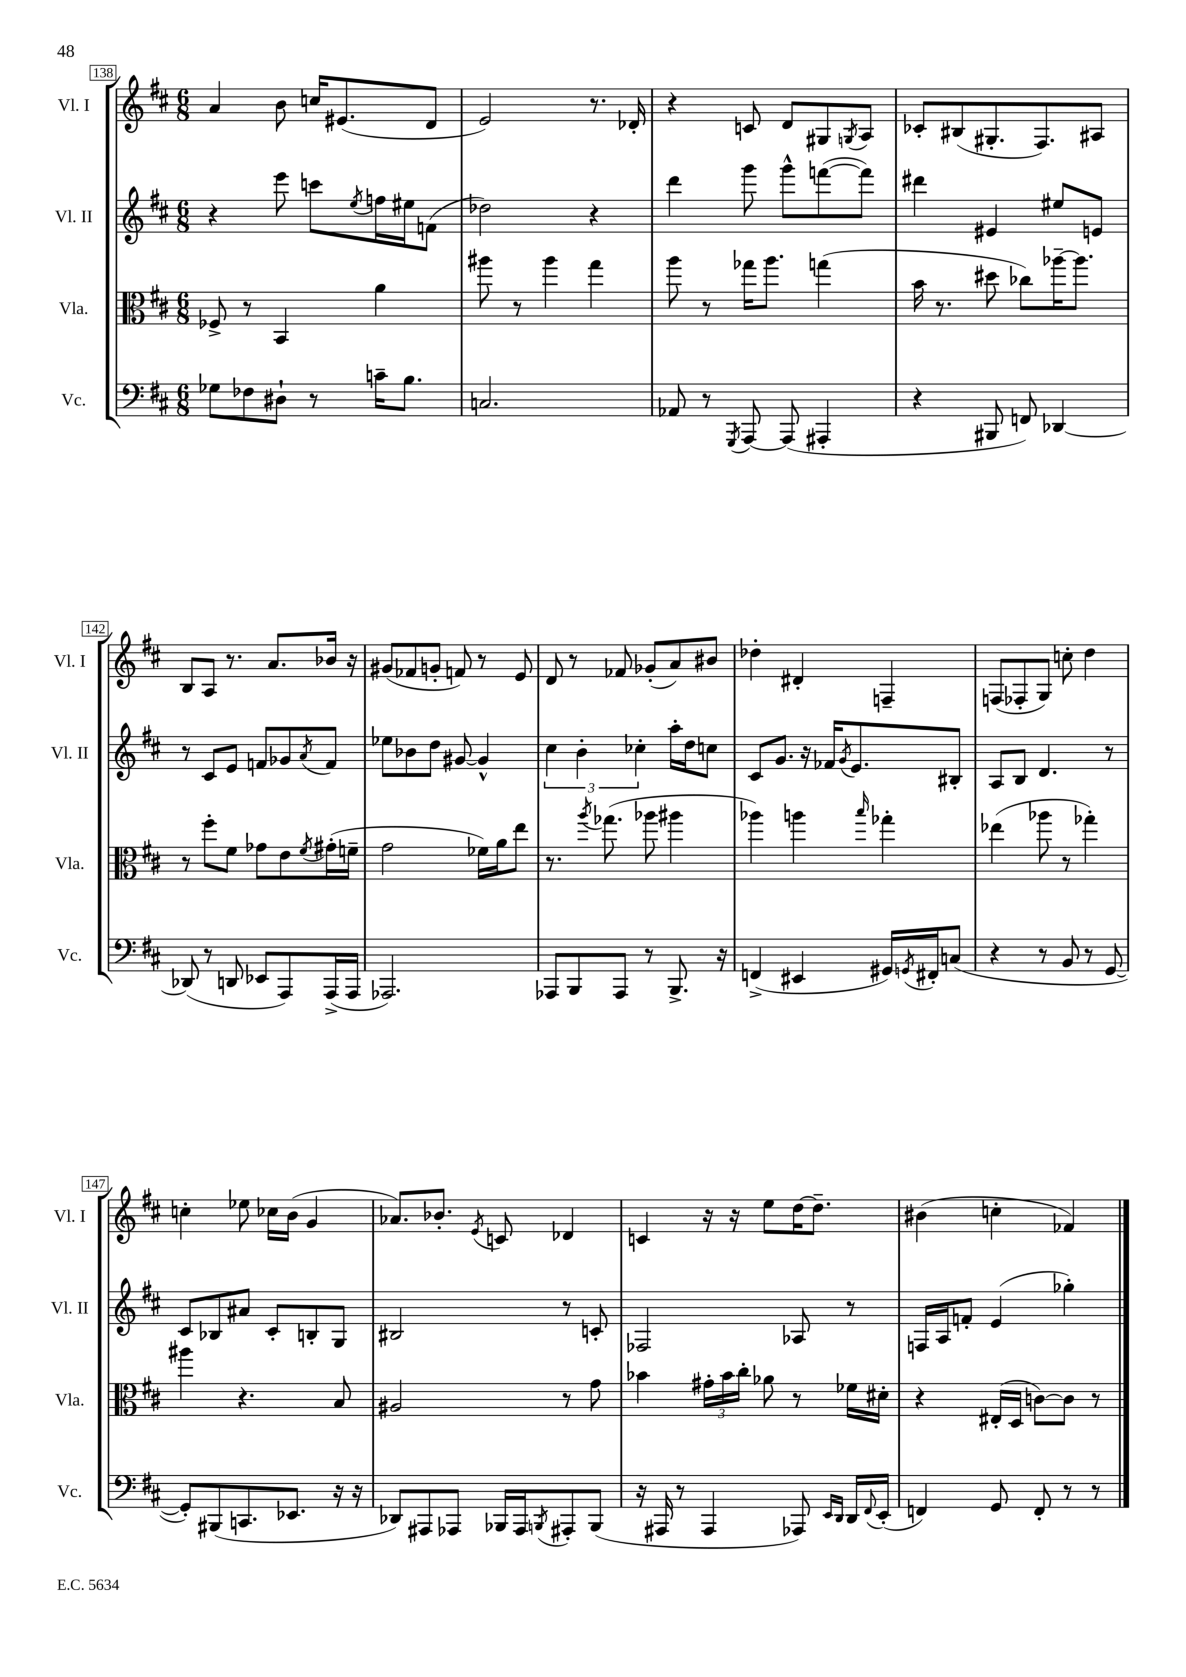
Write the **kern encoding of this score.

**kern	**kern	**kern	**kern
*part4	*part3	*part2	*part1
*staff4	*staff3	*staff2	*staff1
*I"Vc.	*I"Vla.	*I"Vl. II	*I"Vl. I
*I'Vc.	*I'Vla.	*I'Vl. II	*I'Vl. I
*clefF4	*clefC3	*clefG2	*clefG2
*k[f#c#]	*k[f#c#]	*k[f#c#]	*k[f#c#]
*M6/8	*M6/8	*M6/8	*M6/8
=138	=138	=138	=138
8G-X\L	8F-X^/	4r	4a/
8F-X\	8r	.	.
8D#X`\J	4BB/	8eee\	8b\
8r	.	8cccn\L	16ccn/KL
.	.	.	(8.e#X/
.	.	8qee/	.
16cn~\KL	4a\	16ffn\L	.
8.B\J	.	16ee#X\J	.
.	.	(8fn\J	8d/J
=139	=139	=139	=139
2.Cn/	8aa#X\	2dd-X\)	2e/)
.	8r	.	.
.	4aa#\	.	.
.	4gg\	4r	8.r
.	.	.	16d-X'/
=140	=140	=140	=140
8AA-X/	8aa\	4ddd\	4r
8r	8r	.	.
8qGGG/	.	.	.
[8AAA/	16gg-X\KL	8ggg\	8cn/
.	8.aa\J	.	.
(8AAA/]	.	8ggg^^\L	8d/L
4AAA#X'/	(4ggn\	([8fffn\	8G#X/
.	.	.	8qGn/
.	.	8fff\J])	8A/J
=141	=141	=141	=141
4r	16b\	4ddd#X\	8c-X'/L
.	8.r	.	.
.	.	.	(8B#X/
8BBB#X/	8dd#X\	4e#X/	8.G#X'/
8FFn/)	8cc-X\L)	.	.
.	.	.	8.F#/)
[4DD-X/	[16aa-X~\K	8ee#X/L	.
.	8.aa-\J]	.	.
.	.	8en/J	8A#X/J
!!LO:LB:g=z
=142	=142	=142	=142
(8DD-X/]	8r	8r	8B/L
8r	8ff#'\L	8c#/L	8A/J
8DDn/	8f#\J	8e/J	8.r
8EE-X/L	8g-X\L	8fn/L	.
.	.	.	8.a/L
8AAA/)	8e\	8g-X/	.
.	8qf#/	8qa/	.
(16AAA^/L	(16g#X'\L	8f/J	16b-X/Jk
16AAA/JJ	16fn~\JJ	.	16r
=143	=143	=143	=143
2.AAA-X/)	2g\	8ee-X\L	(8g#X/L
.	.	8b-X\	8f-X/
.	.	8dd\J	8gn'/J
.	.	[8g#X/	8fn/)
.	16f-X\LL)	4g#^^/]	8r
.	16a\J	.	.
.	8ee\J	.	8e/
=144	=144	=144	=144
8AAA-X/L	8.r	6cc#\	8d/
8BBB/	.	.	8r
.	.	6b'\	.
.	8qaa/	.	.
.	(8.gg-X\	.	.
8AAA-/J	.	.	8f-X/
.	.	6cc-X'\	.
8r	8aa-X\	.	(8g-X'/L
8.BBB^/	4aa#X\	16aa'\LL	8a/)
.	.	16dd\J	.
.	.	8ccn\J	8b#X/J
16r	.	.	.
=145	=145	=145	=145
(4FFn^/	4aa-X\)	8c#/L	4dd-X'\
.	.	8.g/J	.
4EE#X/	4aan\	.	4d#X'/
.	.	16r	.
.	.	16f-X/KL	.
.	.	8qg/	.
.	.	8.e/	.
.	16qqbb/	.	.
16GG#X/LL)	4gg-X'\	.	4Fn~/
8qGGn/	.	.	.
16FF#X'/J	.	.	.
(8Cn/J	.	8B#X'/J	.
=146	=146	=146	=146
4r	(4ee-X\	8A/L	(8Fn/L
.	.	8B/J	8F-X'/
8r	8aa-X\	4.d/	8G/J)
8BB/	8r	.	8ccn'\
8r	4gg-X'\)	.	4dd\
[8GG/	.	8r	.
!!LO:LB:g=z
=147	=147	=147	=147
8GG'/L])	4aa#X\	8c#/L	4ccn'\
(8BBB#X/	.	8B-X/	.
8.CCn/	4.r	8a#X/J	8ee-X\
.	.	8c#'/L	16cc-X\LL
8.EE-X/J	.	.	(16b\JJ
.	.	8Bn'/	4g/
16r	8B/	8G/J	.
16r	.	.	.
=148	=148	=148	=148
8DD-X/L)	2A#X/	2B#X/	8.a-X/L)
8AAA#X/	.	.	.
.	.	.	8.b-X'/J
8AAA-X/J	.	.	.
.	.	.	8qe/
16BBB-X/LL	.	.	8cn/
16AAA-/J	.	.	.
8qBBBn/	.	.	.
8AAA#X'/	8r	8r	4d-X/
(8BBB/J	8g\	8cn'/	.
=149	=149	=149	=149
16r	4b-X\	2F-X/	4cn/
16AAA#X/	.	.	.
8r	.	.	.
4AAA#/	24g#X'\LL	.	16r
.	24b-\	.	.
.	.	.	16r
.	24cc#'\JJ	.	.
.	8a-X\	.	8ee\L
8AAA-X/)	8r	8A-X/	[16dd\K
.	.	.	8.dd~\J]
16qqEE/LL	.	.	.
16qqDD/JJ	.	.	.
16DD/LL	16f-X\LL	8r	.
8qqFF#/	.	.	.
(16EE'/JJ	16d#X'\JJ	.	.
=150	=150	=150	=150
4FFn/)	4r	16Fn/LL	(4b#X\
.	.	16A/J	.
.	.	8fn'/J	.
8GG/	(16E#X'/LL	(4e/	4ccn'\
.	16D/JJ	.	.
8FF'/	[8cn\L)	.	.
8r	8c\J]	4gg-X'\)	4f-X/)
8r	8r	.	.
==	==	==	==
*-	*-	*-	*-
